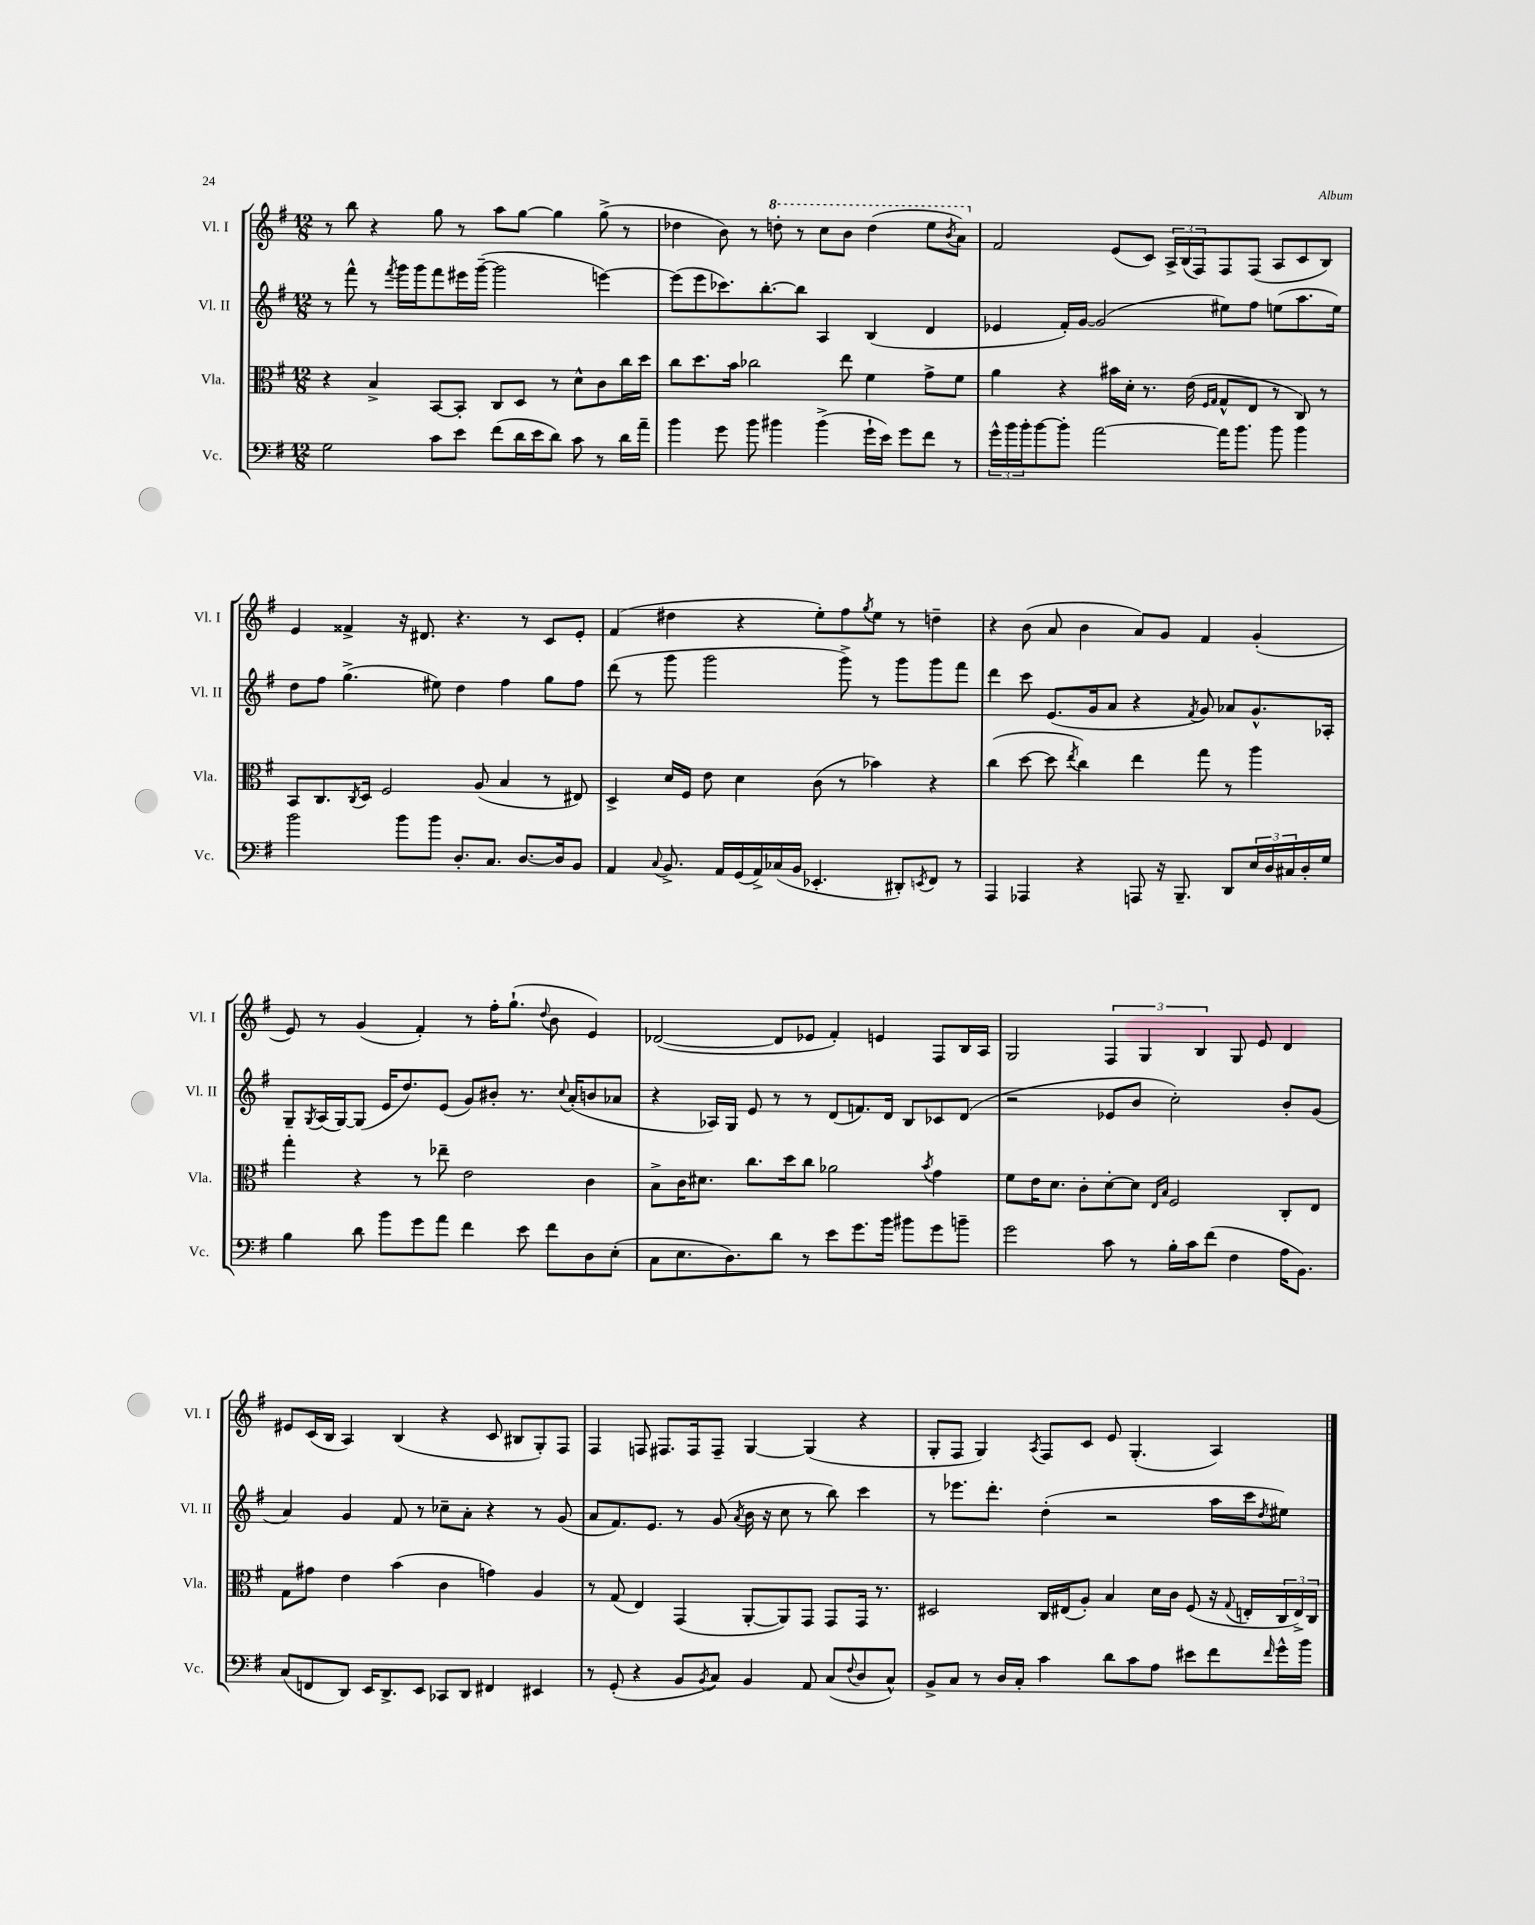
<<
\new StaffGroup <<
\new Staff = "s0" \with { instrumentName = "Vl. I" shortInstrumentName = "Vl. I" } {
    \clef treble \key g \major \numericTimeSignature \time 12/8
    r8 b''8 r4 g''8 r8 a''8 g''8~ g''4 g''8->( r8 |
    des''4 b'8) r8 \ottava #1 d'''!8-. r8 c'''8 b''8 d'''4( e'''8 \acciaccatura { b''8 } a''8) \ottava #0 |
    fis'2 e'8( c'8) \tuplet 3/2 { a16-> b16( fis16) } fis8 fis8( a8 c'8 b8) |
    e'4 fisis'4-> r16 dis'8. r4. r8 c'8 e'8-. |
    fis'4( dis''4 r4 e''8-.) fis''8 \acciaccatura { g''8 } e''8 r8 d''4-- |
    r4 b'8( a'8 b'4 a'8) g'8 fis'4 g'4-.( |
    e'8) r8 g'4( fis'4-.) r8 fis''16-. g''8.-!( \appoggiatura { d''8 } b'8 e'4) |
    des'2~( des'8 ees'8 fis'4-.) e'4 fis8 b16 a16 |
    g2 \tuplet 3/2 { fis4 g4 b4 } g8 e'8 d'4 |
    eis'8 c'16( b16 a4) b4( r4 c'8 bis8 g8-.) fis8 |
    fis4 f8 fis8. fis16 fis8-- g4~ g4( r4 |
    g8-. fis8 g4) \acciaccatura { a8 } fis8 c'8 e'8 g4.-.( a4) \bar "|." |
}
\new Staff = "s1" \with { instrumentName = "Vl. II" shortInstrumentName = "Vl. II" } {
    \clef treble \key g \major \numericTimeSignature \time 12/8
    r8 fis'''8-^ r8 \acciaccatura { fis'''8 } g'''16 g'''16 fis'''8 eis'''16 g'''16~--( g'''2 e'''4~) |
    e'''8( e'''8 ces'''8.) b''8.~-. b''8 a4 b4( d'4 |
    ees'4 fis'16-.) g'16~ g'2( eis''8) fis''8 e''8( a''8. e''16) |
    d''8 fis''8 g''4.->( eis''8) d''4 fis''4 g''8 fis''8 |
    d'''8( r8 g'''8 g'''2 g'''8->) r8 g'''8 g'''8 fis'''8 |
    d'''4 c'''8 e'8.( g'16 a'8 r4 \acciaccatura { fis'8 } g'8) aes'8 g'8.-^ aes16-. |
    g8-- \acciaccatura { g8 } a16( g16~) g8( e'16 d''8.) e'8( g'8) bis'8-. r8. \appoggiatura { c''8 } a'16-.( b'8 aes'8 |
    r4 aes16) g16 e'8 r8 r8 d'8( f'8.) d'16 b8 ces'8 d'8( |
    r2 ees'8 b'8 c''2-.) b'8-. g'8( |
    a'4) g'4 fis'8 r8 ces''8-- a'8-. r4 r8 g'8( |
    a'8 fis'8.) e'8. r8 g'8( \acciaccatura { a'8 } b'16 r16 c''8 r8 b''8) c'''4 |
    r8 ees'''8. d'''8.-. d''4-.( r2 a''16 c'''16 \acciaccatura { d''8 } eis''8) \bar "|." |
}
\new Staff = "s2" \with { instrumentName = "Vla." shortInstrumentName = "Vla." } {
    \clef alto \key g \major \numericTimeSignature \time 12/8
    r4 b4-> b,8~ b,8-. c8 d8 r8 d'8-^ c'8 c''16 d''16 |
    c''8 d''8. b'16 ces''2 e''8 fis'4 g'8-> fis'8 |
    a'4 r4 bis'16 d'16-. r8. e'16( \grace { fis16 g16 } g8-^ e8 r8 c8) r8 |
    b,8 c8. \acciaccatura { c8 } d16 fis2 a8( b4 r8 eis8) |
    d4-> d'16 fis16 e'8 d'4 c'8( r8 bes'4) r4 |
    c''4( d''8~ d''8 \acciaccatura { e''8 } c''4) e''4 g''8 r8 a''4 |
    g''4-. r4 r8 ees''8-- e'2 c'4 |
    b8-> c'16 dis'8. c''8. d''16 c''8 aes'2 \acciaccatura { b'8 } g'4 |
    fis'8 e'16 d'8. c'8-. d'8~-. d'8 \grace { e16 b16 } fis2 c8-. e8 |
    g8 gis'8 e'4 b'4( c'4 g'4) a4 |
    r8 g8( e4) g,4( a,8~-. a,8) g,8 g,8 g,16 r8. |
    dis2 c16 eis16( a8-.) b4 d'16 c'16 fis8( r16 \appoggiatura { g8 } e16-. \tuplet 3/2 { c16 e16->) c16 } \bar "|." |
}
\new Staff = "s3" \with { instrumentName = "Vc." shortInstrumentName = "Vc." } {
    \clef bass \key g \major \numericTimeSignature \time 12/8
    g2 c'8 e'8 fis'8( d'16 e'16 d'8) c'8 r8 d'16 a'16-- |
    b'4 g'8 b'8 bis'4 bis'4->( g'16-! e'16) g'8 fis'8 r8 |
    \tuplet 3/2 { g'16-^ b'16 b'16-. } b'8~ b'8-. a'2~ a'16 b'8. b'8 b'4 |
    b'2 b'8 b'8 d8.-. c8. d8.~ d16 b,8 |
    a,4 \appoggiatura { c8 } b,8.-> a,16 g,16( a,16->) ces16( b,16 ees,4.-. dis,8-.) \acciaccatura { e,8 } fis,8 r8 |
    a,,4 aes,,4 r4 a,,8 r16 b,,8.-- d,8 \tuplet 3/2 { e16 d16 cis16 } d16-. g16 |
    b4 d'8 b'8 g'8 a'8 fis'4 e'8 fis'8 d8 e8-.( |
    c8 e8. d8.) d'8 r8 e'8 g'8. b'16 bis'8 g'8 b'8-- |
    g'2 c'8 r8 b16-. c'16 fis'8( fis4 a16 b,8.) |
    c8( f,8 d,8) e,16 d,8.-> e,8 ces,8 d,8 fis,4 eis,4 |
    r8 g,8-.( r4 b,8 \acciaccatura { b,8 } c8) b,4 a,8 c8( \appoggiatura { fis8 } d8 c8-^) |
    b,8-> c8 r8 d16 c16-. c'4 d'8 c'8 a8 eis'8 fis'8 \grace { fis'16 } g'16-^ b'16 \bar "|." |
}
>>
>>
\layout { \context { \Score \remove "Bar_number_engraver" } }
